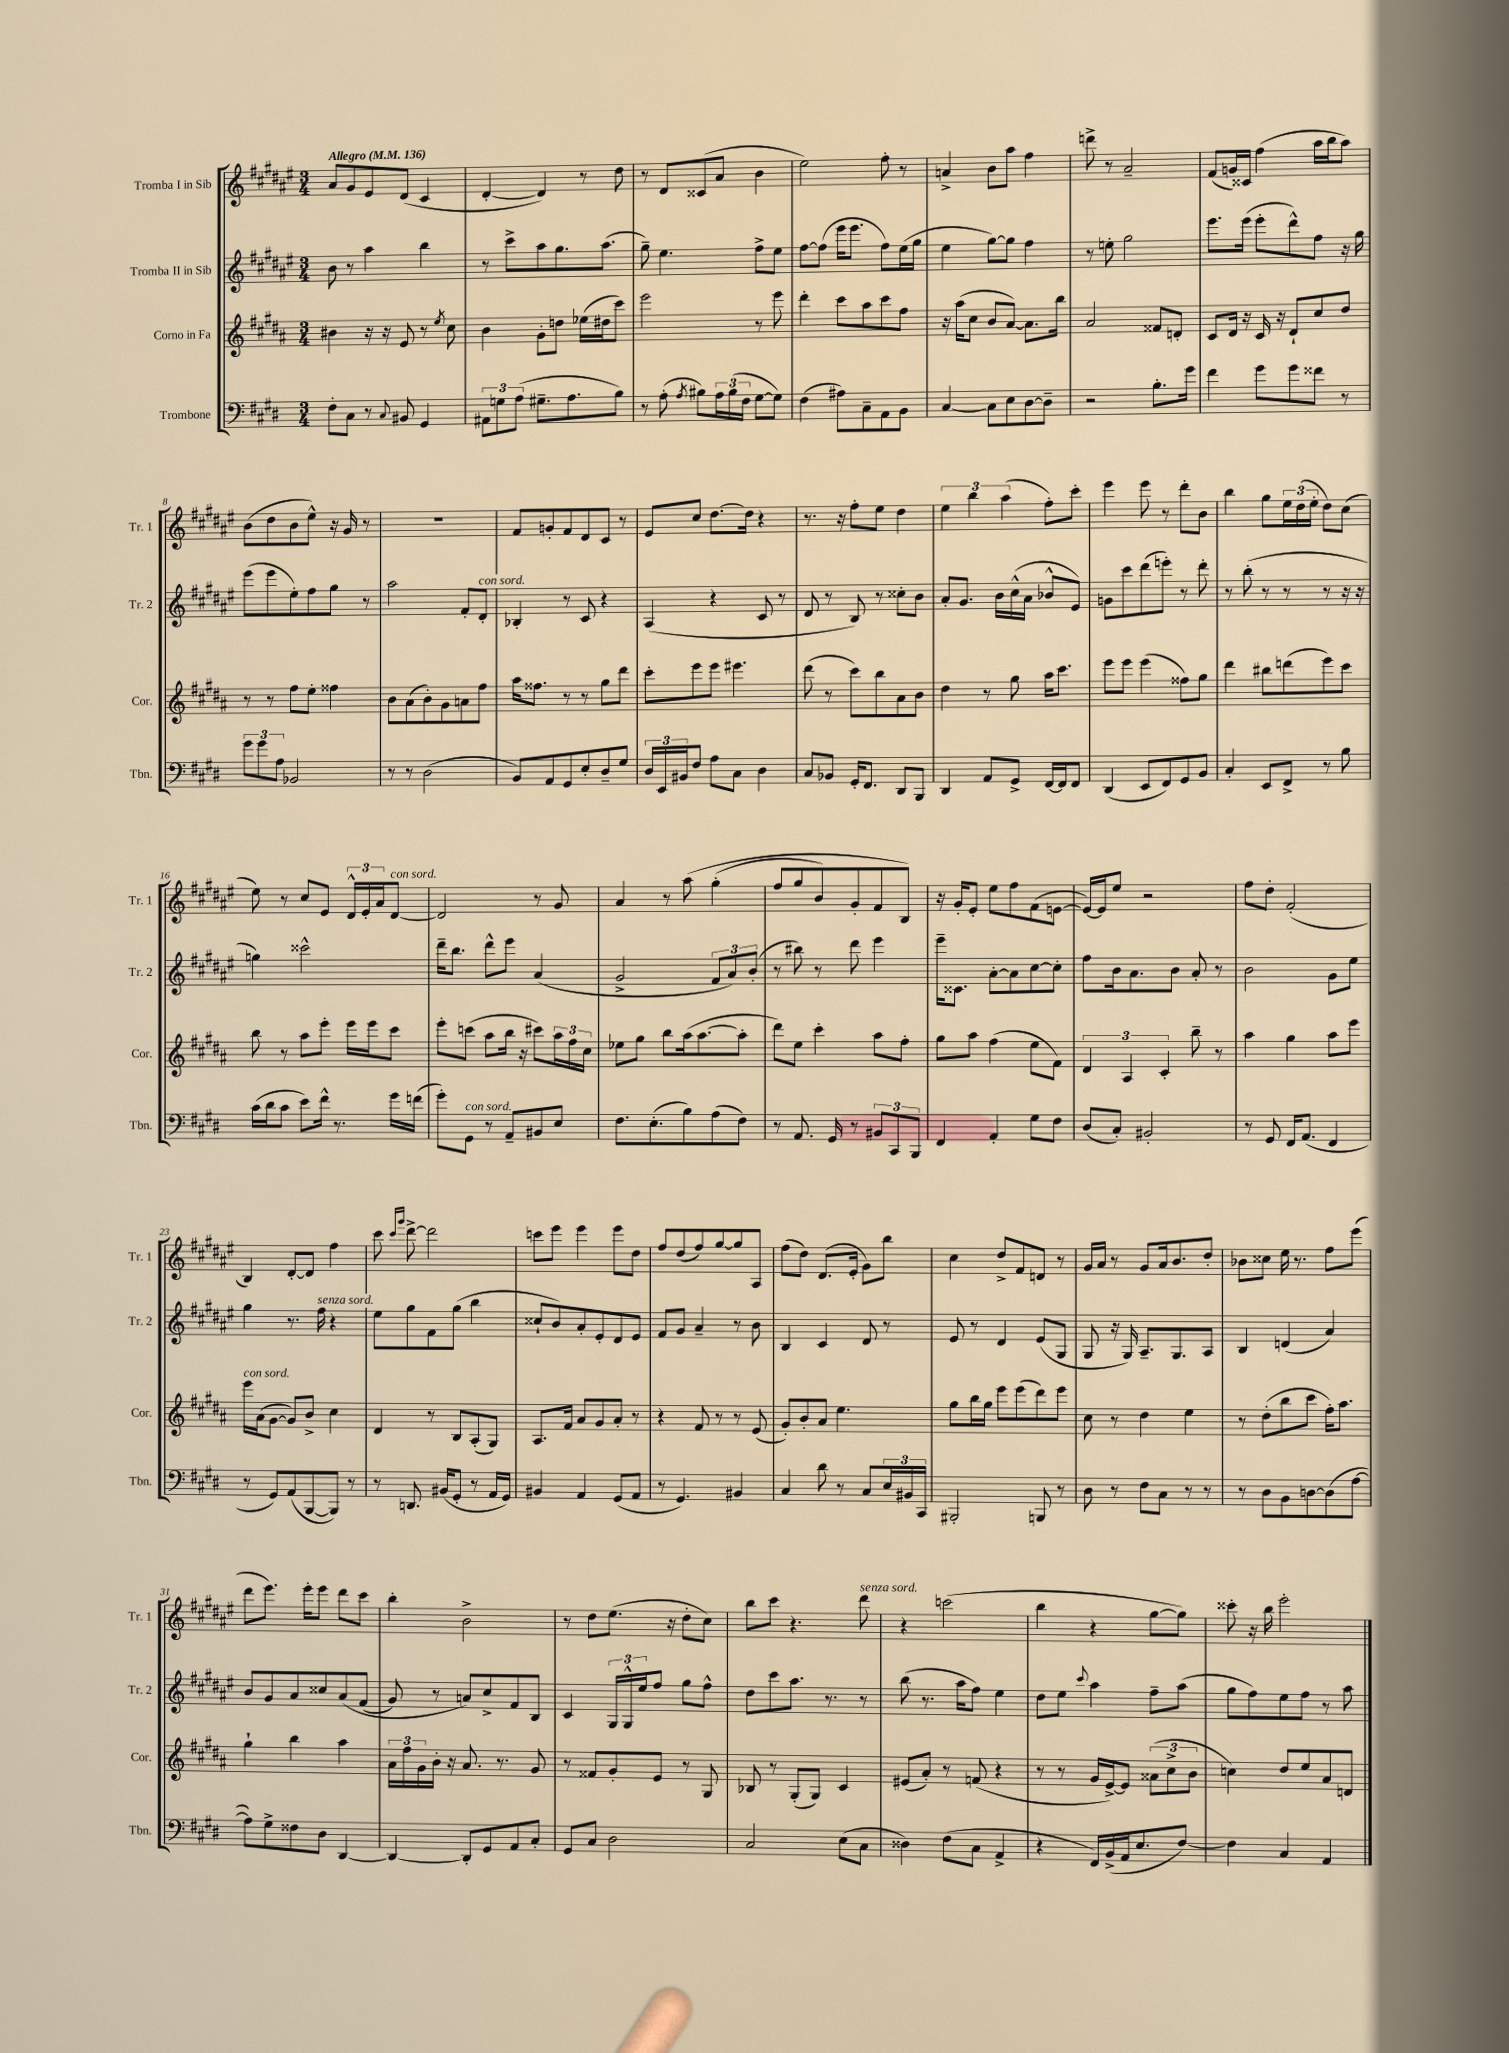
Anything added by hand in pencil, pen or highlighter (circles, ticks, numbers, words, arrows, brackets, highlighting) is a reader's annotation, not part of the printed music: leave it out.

**kern	**kern	**kern	**kern
*staff4	*staff3	*staff2	*staff1
*clefF4	*clefG2	*clefG2	*clefG2
*k[f#c#g#d#]	*k[f#c#g#d#a#]	*k[f#c#g#d#a#e#]	*k[f#c#g#d#a#e#]
*M3/4	*M3/4	*M3/4	*M3/4
*MM136	*MM136	*MM136	*MM136
8F#'	4b#	8b	8a#
8C#	.	8r	8g#
8r	16r	4aa#	8e#
.	16r	.	.
8qqC#	.	.	.
8BB#	8e	.	(8d#
4GG#	8r	4bb	4c#
.	8qee	.	.
.	8cc#	.	.
=	=	=	=
12AA#	4b	8r	[4d#'
12G	.	.	.
.	.	8ccc#^	.
(12A	.	.	.
8.G#~	8g#'	8aa#	4d#])
.	8dd	8.gg#	.
8.A	.	.	.
.	(16ee-	.	8r
.	16dd#	(8.aa#	.
8B)	8ccc#)	.	8dd#
=	=	=	=
8r	2eee	8gg#~)	8r
(8A'	.	4.ee#	8d#
8qA	.	.	.
8B#)	.	.	(8c##
24A	.	.	8a#
(24B#	.	.	.
24F#	.	.	.
[8G#	8r	8ff#^	4b
8G#])	8eee	8ee#	.
=	=	=	=
(4F#	4ddd#'	[8ff#	2ee#)
.	.	(8ff#]	.
8A#)	8ccc#	16eee#	.
.	.	8.eee#	.
8C#~	8aa#	.	.
8AA	8ccc#	8ff#)	8ff#'
8BB	8ff#	(16ee#	8r
.	.	16gg#	.
=	=	=	=
[4C#	16r	4ee#	4a^
.	(16aa#	.	.
.	8cc#	.	.
8C#]	8b	[8gg#)	8b
8E	[8a#)	8gg#]	8aa#
[8D#	8.a#]	4ff#	4ff#
8D#~]	.	.	.
.	16bb	.	.
=	=	=	=
2r	2a#	8r	8ddd^
.	.	8ee'	8r
.	.	2gg#	2a#~
8.B'	8f##	.	.
.	8d'	.	.
16g#	.	.	.
=	=	=	=
4f#	8c#	8.eee#	(8f#
.	16d#	.	16g)
.	16r	(16eee#	16c##
8g#	16c#	8eee#'	(4ff#
.	16r	.	.
8g#	8d#`	8ddd#^^)	.
8f##	8cc#	8ff#	16aa#
.	.	.	16bb
8r	8dd#	16r	8aa#)
.	.	16gg#	.
=	=	=	=
12g#	8r	(8eee#	(8b
12g#	.	.	.
.	8r	8eee#	8dd#
12A	.	.	.
2BB-	8ff#	8ee#')	8b
.	8ee'	8ff#	8ee#^^)
.	4ff##	8gg#	16r
.	.	.	16g#
.	.	8r	8r
=	=	=	=
8r	8b	2aa#	2.r
8r	(8a#	.	.
(2D#	8b')	.	.
.	8g#	.	.
.	8a	8f#'	.
.	8ff#	8d#'	.
=	=	=	=
8BB)	16aa#	4B-'	8f#
.	8.ff##	.	.
8AA	.	.	8g'
8GG#	8r	8r	8f#
8E'	8r	8c#	8d#
8D#~	8gg#	4r	8c#
8G#	8ddd#	.	8r
=	=	=	=
24D#	8ccc#'	(4A#	8e#
24EE	.	.	.
24BB#	.	.	.
8F#	8eee	.	8cc#
8A	8eee	4r	[8.dd#
8C#	4.eee#	.	.
.	.	.	16dd#]
4D#	.	8c#	4r
.	.	8r	.
=	=	=	=
8C#	(8ddd#	8d#	8.r
8BB-	8r	8r	.
.	.	.	16r
16GG#'	8ccc#)	8B)	8ff#'
8.FF#	.	.	.
.	8bb	8r	8ee#
8DD#	8a#	8cc##'	4dd#
8BBB	8b	8b	.
=	=	=	=
4DD#	4dd#	8a#'	6ee#
.	.	8.g#	.
.	.	.	6bb
8AA	8r	.	.
.	.	16b	.
.	.	.	(6aa#
8GG#^	8gg#	(16cc#^^	.
.	.	16a#	.
[16FF#	16aa#	8b-^^	8ff#')
16FF#]	8.ccc#	.	.
8FF#	.	8e#)	8ccc#'
=	=	=	=
(4DD#	8eee	8g	4eee#
.	8eee	8ccc#	.
8EE	(4eee	(8ddd#	8eee#
8FF#)	.	8eee')	8r
8GG#	8ff##)	8r	8ddd#'
8BB	8gg#	8ddd#'	8b
=	=	=	=
4C#'	4ddd#	8r	4bb
.	.	(8bb'	.
8EE	8bb#	8r	8gg#
8FF#^	(8ddd	8r	24ee#
.	.	.	(24dd#
.	.	.	24ee#'
8r	8eee)	8r	8dd#)
8B	8ccc#	16r	(8cc#
.	.	16r	.
=	=	=	=
(16c#	8bb	4gg)	8ee#)
16d#	.	.	.
8c#	8r	.	8r
8e)	8aa#	2ccc##^^	8cc#
16f#^^	8eee'	.	8e#
8.r	.	.	.
.	16eee	.	24d#^^
.	.	.	24e#'
.	16eee	.	.
.	.	.	24a#
16g#	8ccc#	.	[8d#
(16f	.	.	.
=	=	=	=
8g#')	8eee'	16ddd#~	2d#]
.	.	8.bb	.
8GG#	(8ccc	.	.
8r	8aa#	8ddd#^^	.
8AA~	16bb	8eee#	.
.	16r	.	.
8BB#	8ccc#)	(4a#	8r
8E	24aa#	.	8g#
.	24ff#	.	.
.	24cc#	.	.
=	=	=	=
8.F#	8ee-	2g#^	4a#
.	8gg#	.	.
(8.E'	.	.	.
.	8bb	.	8r
8B)	(16aa#	.	&(8aa#
.	[8.aa#	.	.
(8A	.	12f#	(4gg#'
.	.	12a#)	.
8F#)	8aa#']	.	.
.	.	(12b'	.
=	=	=	=
8r	8ddd#)	8r	8ff#
8.AA	8ee	8bb#)	8gg#
.	4ccc#'	8r	8b)
16GG#	.	.	.
8r	.	8ddd#	8g#'
12BB#	8aa#	4eee#	8f#
12CC#	.	.	.
.	8ff#'	.	8B&)
12BBB	.	.	.
=	=	=	=
4FF#	8gg#	16eee#~	16r
.	.	8.c##	16g#'
.	8aa#	.	8e#'
4AA'	(4ff#	[8a#'	8ee#
.	.	8a#]	8ff#
8G#	8ee	[8cc#	(8f#
8F#	8f#)	8cc#']	[8e
=	=	=	=
(8D#	6d#	8ff#	16e_)
.	.	.	16e]
8C#')	.	16b	8ee#
.	6A#	.	.
.	.	8.a#	.
2BB#'	.	.	2r
.	6c#'	.	.
.	.	8b	.
.	8bb~	8a#'	.
.	8r	8r	.
=	=	=	=
8r	4aa#	2b	8ff#
8GG#	.	.	8dd#'
16FF#	4gg#	.	(2f#'
(8.AA	.	.	.
4FF#	8aa#	8g#	.
.	8eee	8ee#	.
=	=	=	=
8r	16eee	4gg#	4B)
.	(16a#	.	.
8GG#)	[8g#	.	.
(8AA	8g#])	8.r	[8d#'
[8BBB	8b^	.	8d#]
.	.	16ff#	.
8BBB])	4cc#	4r	4ff#
8r	.	.	.
=	=	=	=
8r	4d#	8ee#	8ccc#
.	.	.	16qqccc#
.	.	.	16qqggg#
8.DD	.	8gg#	[8ddd#^
.	8r	8f#	2ddd#]
(16BB#	.	.	.
8GG#'	8B	(8gg#	.
8r	(8A#'	4bb	.
16AA	8G#)	.	.
16GG#)	.	.	.
=	=	=	=
4BB#	8.A#	8cc##`	8ccc
.	.	8b)	8eee#
.	16f#	.	.
4AA	8a#	8a#'	4eee#
.	8g#	8e#'	.
(8GG#	8a#'	8d#	8eee#
8AA	8r	8e#	8dd#
=	=	=	=
8r	4r	8f#	8ff#
4.GG#)	.	8g#	(8dd#
.	8f#	4a#~	8ff#)
.	8r	.	[8gg#
4BB#	8r	8r	8gg#]
.	(8e	8b	8A#
=	=	=	=
4C#	8g#')	4B	(8ff#
.	8b'	.	8dd#)
8d#	8a#	4c#	(8.d#
8r	4.ee	.	.
.	.	.	16e#'
8C#	.	8d#	8g#)
24E	.	8r	8bb
24BB#	.	.	.
24CC#	.	.	.
=	=	=	=
2BBB#'	8gg#	8e#	4cc#
.	16bb	8r	.
.	16gg#	.	.
.	8eee	4d#	8dd#^
.	(8eee	.	8f#
8BBB	8ddd#)	(8e#	8d
8r	8eee	8G#	8r
=	=	=	=
8D#	8cc#	8G#	16g#
.	.	.	16a#
8r	8r	16r	8r
.	.	16G#)	.
8F#	4dd#	8.A#~	8g#
8C#	.	.	16a#
.	.	8.G#	8.b
8r	4ee	.	.
8r	.	8A#	8dd#'
=	=	=	=
8r	8r	4B	8b-
8D#	(8dd#'	.	8cc##
8BB	8bb	(4d	16ee#
.	.	.	8.r
[8D	8ccc#	.	.
(8D]	16ff#')	4a#)	8ff#
.	8.aa#	.	.
[8A	.	.	(8eee#
=	=	=	=
8A])	4gg#`	8b	8ddd#
8G#^	.	8g#	8.eee#)
8F##	4bb	8a#	.
.	.	.	16eee#'
8D#	.	8cc##	8eee#
[4DD#	4aa#	&(8a#	8ddd#
.	.	(8f#	8ccc#
=	=	=	=
4DD#_	24a#	8g#)	4bb'
.	24ff#	.	.
.	24g#	.	.
.	16b'	8r	.
.	16r	.	.
8DD#']	8.a#	8a&)	2b^
8GG#	.	8cc#^	.
.	8.r	.	.
8AA	.	8f#	.
8C#'	8g#	8B	.
=	=	=	=
8GG#	8r	4c#	8r
8C#	8f##	.	8dd#
2D#	8g#'	24G#	(8.ee#
.	.	24G#^^	.
.	.	24ee#	.
.	8e	8ff#	.
.	.	.	16r
.	8r	8gg#	8dd#'
.	8G#	8ff#^^	8cc#)
=	=	=	=
2C#	8B-	8dd#	8bb
.	8r	8ccc#	8ccc#
.	(8G#'	8.aa#	4.r
.	8G#)	.	.
.	.	8.r	.
(8E	4c#	.	.
8C#	.	8r	8ddd#
=	=	=	=
4D##)	(8e#	(8bb	4r
.	8a#')	8.r	.
(8F#	8r	.	(2ccc
.	.	16aa#	.
8C#	(8f	8ff#)	.
4AA^	4r	4ee#	.
=	=	=	=
4r	8r	8dd#	4bb
.	8r	8ee#	.
.	.	8qqccc#	.
16FF#)	16g#	4aa#	4r
(16BB^	[16e^)	.	.
16AA	8e]	.	.
8.E	.	.	.
.	(12a##	8ff#~	[8gg#
.	12cc#^	.	.
[8F#)	.	(8aa#	8gg#])
.	12b	.	.
=	=	=	=
4F#]	4cc)	8gg#	8ccc##'
.	.	8ff#)	16r
.	.	.	16bb
4C#	8dd#	8ee#	2eee#'
.	8ee	8ff#	.
4AA	8a#	8r	.
.	8d	8aa#	.
==	==	==	==
*-	*-	*-	*-
